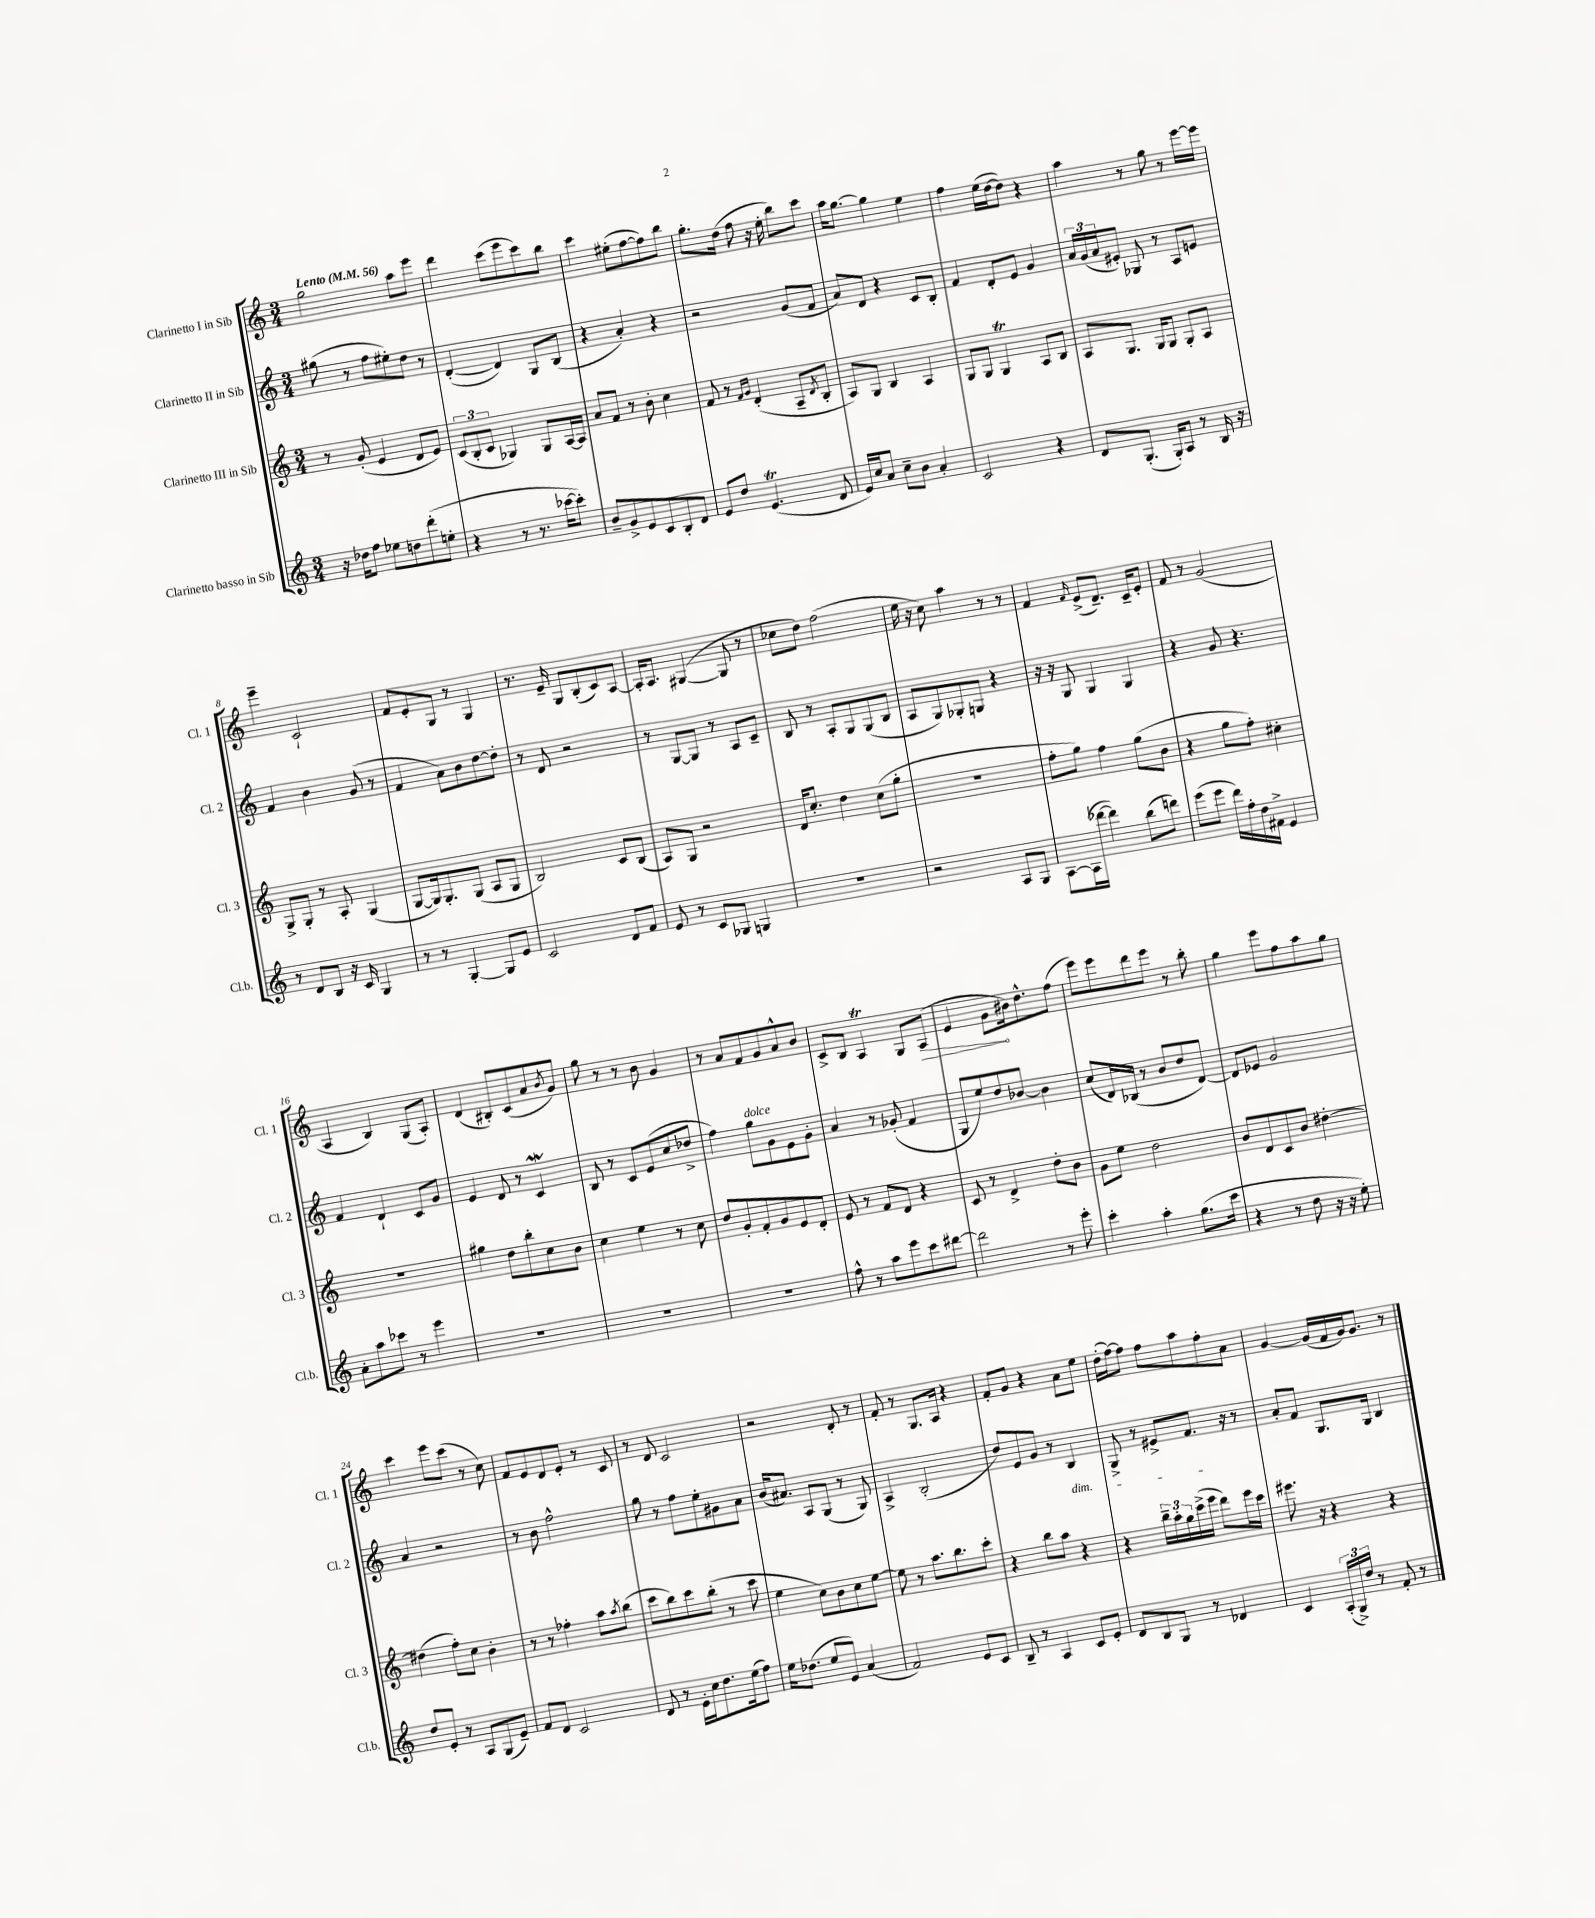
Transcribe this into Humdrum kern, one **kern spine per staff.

**kern	**kern	**kern	**kern	**dynam
*part4	*part3	*part2	*part1	*part1
*staff4	*staff3	*staff2	*staff1	*staff1
*I"Clarinetto basso in Sib	*I"Clarinetto III in Sib	*I"Clarinetto II in Sib	*I"Clarinetto I in Sib	*
*I'Cl.b.	*I'Cl. 3	*I'Cl. 2	*I'Cl. 1	*
*clefG2	*clefG2	*clefG2	*clefG2	*
*k[]	*k[]	*k[]	*k[]	*
*M3/4	*M3/4	*M3/4	*M3/4	*
*MM56	*MM56	*MM56	*MM56	*
=1	=1	=1	=1	=1
!	!	!	!LO:TX:a:B:t=Lento	!
16r	8r	(8gg#X\	2gg\	.
16dd-X\KL	.	.	.	.
8ff\J	(8g'/	8r	.	.
8ee-X\L	4e/	8ff\L	.	.
8ddn\	.	8ee#X'\)	.	.
(8ddd'\	8d/L	8dd\J	8aa\L	.
8een'\J	8e/J)	8r	8eee\J	.
=2	=2	=2	=2	=2
4r	(12c/L	([4d'/	4ddd\	.
.	12B'/	.	.	.
.	12c/J	.	.	.
8r	4G-X/)	4d/])	(8ccc\L	.
8.r	.	.	8eee\	.
.	8G-/L	8G/L	8ccc\)	.
[16ccc-X\KL	.	.	.	.
8ccc-'\J])	[16A/L	(8B/J	8bb\J	.
.	16A/JJ]	.	.	.
=3	=3	=3	=3	=3
8b~/L	8a/L	4r	4ccc\	.
8g^/	8f/J	.	.	.
8e/	8r	4a'/)	(8ee#X'\L	.
8c/	8b'\	.	[8ff\	.
8B'/	4cc\	4r	8ff\])	.
8d/J	.	.	8bb\J	.
=4	=4	=4	=4	=4
8e/L	8f/	2r	8.gg'\L	.
8dd/J	8r	.	.	.
.	.	.	(16dd\Jk	.
.	16qqf/LL	.	.	.
.	16qqg/JJ	.	.	.
(4.et/	(4d'/	.	8ff\	.
.	.	.	16r	.
.	.	.	16ee'\	.
.	8A~/L	(8g/L	8bb\L)	.
.	8qd/	.	.	.
8d/	8B'/J	8f/J	8ccc\J	.
=5	=5	=5	=5	=5
16e/LL)	8A/L)	8a/L)	16aa\KL	.
16cc/J	.	.	[8.gg\J	.
8a/J	8G/J	8d/J	.	.
8cc~\L	4B/	4r	4gg\]	.
8b\J	.	.	.	.
4a'/	4A/	8c/L	4ee\	.
.	.	8B'/J	.	.
=6	=6	=6	=6	=6
2c/	8G/L	4f/	4ff\	.
.	8G/J	.	.	.
.	4GT/	8d'/L	(16ee\LL	.
.	.	.	[16dd\J	.
.	.	8e/J	8dd\J])	.
4r	8A/L	4g/	4r	.
.	8B/J	.	.	.
=7	=7	=7	=7	=7
8d/L	8A/L	24a/LL	4aa\	.
.	.	(24g/	.	.
.	.	24a/J	.	.
(8.G'/J	8.G/J	8e#X'/J)	.	.
.	.	8G-X/	8r	.
16G'/KL)	16G/KL	.	.	.
8A/J	8G/J	8r	8gg\	.
8r	8G'/L	8A/L	8r	.
16B/	8A/J	8en/J	[16eee\LL	.
16r	.	.	16eee\JJ]	.
!!LO:LB:g=z
=8	=8	=8	=8	=8
8r	8G^/L	4f/	4eee~\	.
8d/L	8G'/J	.	.	.
8B/J	8r	4b\	2c`/	.
16r	8A'/	.	.	.
16c/	.	.	.	.
4G/	(4G/	(8g/	.	.
.	.	8r	.	.
=9	=9	=9	=9	=9
8r	[8G/L	4f/	8f/L	.
8r	16G/k])	.	8e'/	.
.	8.G'/	.	.	.
[4G'/	.	8a\L)	8G/J	.
.	(8G/J	8b\	8r	.
8G/L]	8A/L	[8dd\	4G/	.
8e/J	8G/J	8dd'\J]	.	.
=10	=10	=10	=10	=10
2c/	2B/)	8r	8.r	.
.	.	8d/	.	.
.	.	.	16e~/	.
.	.	2r	8G/L	.
.	.	.	(8B'/	.
8d/L	8c/L	.	8c/)	.
8f/J	(8B/J	.	[8A/J	.
=11	=11	=11	=11	=11
8e/	8A/L)	8r	16A'/KL]	.
.	.	.	8.A/J	.
8r	8G/J	[8G/L	.	.
8c/L	2r	8G/J]	([4G#X/	.
8G-X/J	.	8r	.	.
4Gn/	.	8A/L	8G#/]	.
.	.	8c~/J	8r	.
=12	=12	=12	=12	=12
2.r	16d/KL	8B/	8cc-X\L	.
.	8.cc'/J	.	.	.
.	.	8r	8dd\J)	.
.	4dd\	8A'/L	(2ff\	.
.	.	8G/	.	.
.	(8cc\L	(8G/	.	.
.	8gg'\J	8B/J	.	.
=13	=13	=13	=13	=13
2r	2.r	8A/L	16ee\	.
.	.	.	16r	.
.	.	8G/)	8cc\)	.
.	.	8G-X'/	4aa\	.
.	.	8Gn/J	.	.
8A/L	.	4r	8r	.
8G/J	.	.	8r	.
=14	=14	=14	=14	=14
[8A\L	8ff'\L	16r	4f/	.
.	.	16r	.	.
(16A\L]	8gg\J)	8G/	.	.
[16ddd-X\JJ	.	.	.	.
.	.	.	16qqf/	.
4ddd-\])	4ff\	4G/	(8e^/L	.
.	.	.	8.d~/J)	.
(8bb\L	(8gg\L	4G/	.	.
.	.	.	16c~/KL	.
8dddn\J)	8b\J	.	8e'/J	.
=15	=15	=15	=15	=15
(8eee\L	4r	4r	8f/	.
8eee\J	.	.	8r	.
16ddd\LL)	8gg\L	8g/	(2g/	.
16ff'\	.	.	.	.
16dd\	8ff'\J)	4.r	.	.
16f#X^\JJ	.	.	.	.
4e/	4cc#X'\	.	.	.
!!LO:LB:g=z
=16	=16	=16	=16	=16
8a'\L	2.r	4f/	4A/	.
8aa\	.	.	.	.
8ccc-X\J	.	4d`/	4B/)	.
8r	.	.	.	.
4eee\	.	8c/L	(8G/L	.
.	.	8g/J	8A'/J)	.
=17	=17	=17	=17	=17
2.r	4gg#X\	4e/	(4d/	.
.	8dd\L	8d/	8B#X'/L)	.
.	8bb'\	8r	(8c/	.
.	8cc\	4cw/	8a/	.
.	.	.	8qb/	.
.	8b\J	.	8g/J)	.
=18	=18	=18	=18	=18
2.r	4cc\	8B/	8gg\	.
.	.	8r	8r	.
.	4ee\	8c/L	8r	.
.	.	(8e/	8b\	.
.	8r	8cc/	4g/	.
.	8cc\	8dd-X^/J	.	.
=19	=19	=19	=19	=19
2.r	8dd/L	4ff\)	8r	.
.	8g'/	.	8a/L	.
!	!	!LO:TX:a:i:t=dolce	!	!
.	8f'/	8gg\L	8f/	.
.	8g/	8g\	8g/	.
.	8e/	8e\	8a^^/	.
.	8d'/J	8g'\J	8b/J	.
=20	=20	=20	=20	=20
8ff^^\	8e/	4a/	8c^/L	.
8r	8r	.	8B/J	.
8aa\L	8f/L	8r	4AT/	.
8eee\	8d/J	(8g-X'/	.	.
8ccc\	4r	4f/	8G/L	.
!	!	!	!	!LO:HP:b
[8ddd#X\J	.	.	(8A/J	>
=21	=21	=21	=21	=21
2ddd#\]	8c/	8G/L	4e/	.
.	8r	8ee/)	.	.
.	4d^/	8dd/	8g\L	.
.	.	[8b-X/J	16b#X\k)	]
.	.	.	8.dd^^\	.
8r	8dd'\L	4b-\]	.	.
8eee'\	8b\J	.	(8ff\J	.
=22	=22	=22	=22	=22
4ccc'\	8g\L	(8cc/L	8eee\L)	.
.	8ee\J	16d/L)	8eee\	.
.	.	(16B-X/JJ	.	.
4aa'\	2dd\	8r	8ddd\	.
.	.	8b/L	8eee\J	.
(8.gg\L	.	8dd/	8r	.
.	.	[8d/J)	8bb'\	.
16ccc\Jk	.	.	.	.
=23	=23	=23	=23	=23
4r	8b/L	8d/L]	4gg\	.
.	8d/	8e-X/J	.	.
8r	8c/	2g/	8eee\L	.
8dd\	8b/J	.	8ff\	.
16r	[4dd#X'\	.	8aa\	.
16r	.	.	.	.
8ee'\)	.	.	8gg\J	.
!!LO:LB:g=z
=24	=24	=24	=24	=24
8dd/L	(4dd#X\]	4a/	4ccc\	.
8e'/J	.	.	.	.
8r	8ff'\L)	2r	8eee\L	.
8A/L	8cc\J	.	(8ccc\J	.
(8G/	4b'\	.	8r	.
8e~/J)	.	.	8cc\)	.
=25	=25	=25	=25	=25
8f/L	8r	8r	8f/L	.
8d/J	8r	8b\	8e/	.
2c/	4ff-X'\	2ff^^\	8d/	.
.	.	.	8e'/J	.
.	8aa\L	.	8r	.
.	8qaa/	.	.	.
.	(8bb\J	.	8c/	.
=26	=26	=26	=26	=26
8d/	8ccc\L	8gg\	8r	.
8r	8bb\)	8r	8d/	.
16e'\LL	8ccc\	8ff\L	2c/	.
16cc\J	.	.	.	.
8.dd\	(8bb'\J	8ee'\	.	.
.	8r	8g#X\	.	.
(16ee\k	.	.	.	.
8ff\J)	8ccc\	8a\J	.	.
=27	=27	=27	=27	=27
16ee\KL	4ee\	(16b/KL	2r	.
(8.dd-X\J	.	8.a#X/J)	.	.
8ee/L	8cc\L)	8A/L	.	.
8e/J)	8b\	(8G/J	.	.
(4a/	8cc\	8r	8d'/	.
.	[8ee\J	8G/)	8r	.
=28	=28	=28	=28	=28
2f/)	8ee\]	4A^/	8f'/	.
.	8r	.	8r	.
.	8.aa\L	(2B'/	8.G/L	.
.	8.bb\	.	16A/Jk	.
8e/L	.	.	4r	.
8c/J	8ccc'\J	.	.	.
=29	=29	=29	=29	=29
8B~/	4r	8dd/L)	8f'/L	.
8r	.	8e/	8g/J	.
4A/	8bb\L	8g/J	4r	.
.	8aa\J	8r	.	.
!	!	!LO:TX:b:i:t=dim.	!	!
8c/L	4r	4B/	8a\L	.
8e'/J	.	.	8ee\J	.
=30	=30	=30	=30	=30
8d/L	4r	8G^/	(16dd'\LL	.
.	.	.	[16ff\J)	.
8B/	.	8r	8ff\J]	.
8G/J	24bb~\LL	8e#X^/L	8ff\L	.
.	24aa'\	.	.	.
.	24gg\	.	.	.
8r	(16ccc^\	8.f/J	8aa\	.
.	16eee\JJ	.	.	.
4d-X/	8ddd\L)	.	8ff'\	.
.	.	16r	.	.
.	16eee\L	8r	8a\J	.
.	16ccc\JJ	.	.	.
=31	=31	=31	=31	=31
4c/	8.eee#X\	8a'/L	[4g/	.
.	.	8f/J	.	.
.	16r	.	.	.
(24A'/LL	4r	8.G/L	(16g/LL]	.
24G^/)	.	.	.	.
.	.	.	16f/	.
24dd/JJ	.	.	.	.
8r	.	.	16g/J)	.
.	.	16G/Jk	8.g/J	.
8f'/	4r	4B/	.	.
8r	.	.	8r	.
==	==	==	==	==
*-	*-	*-	*-	*-
